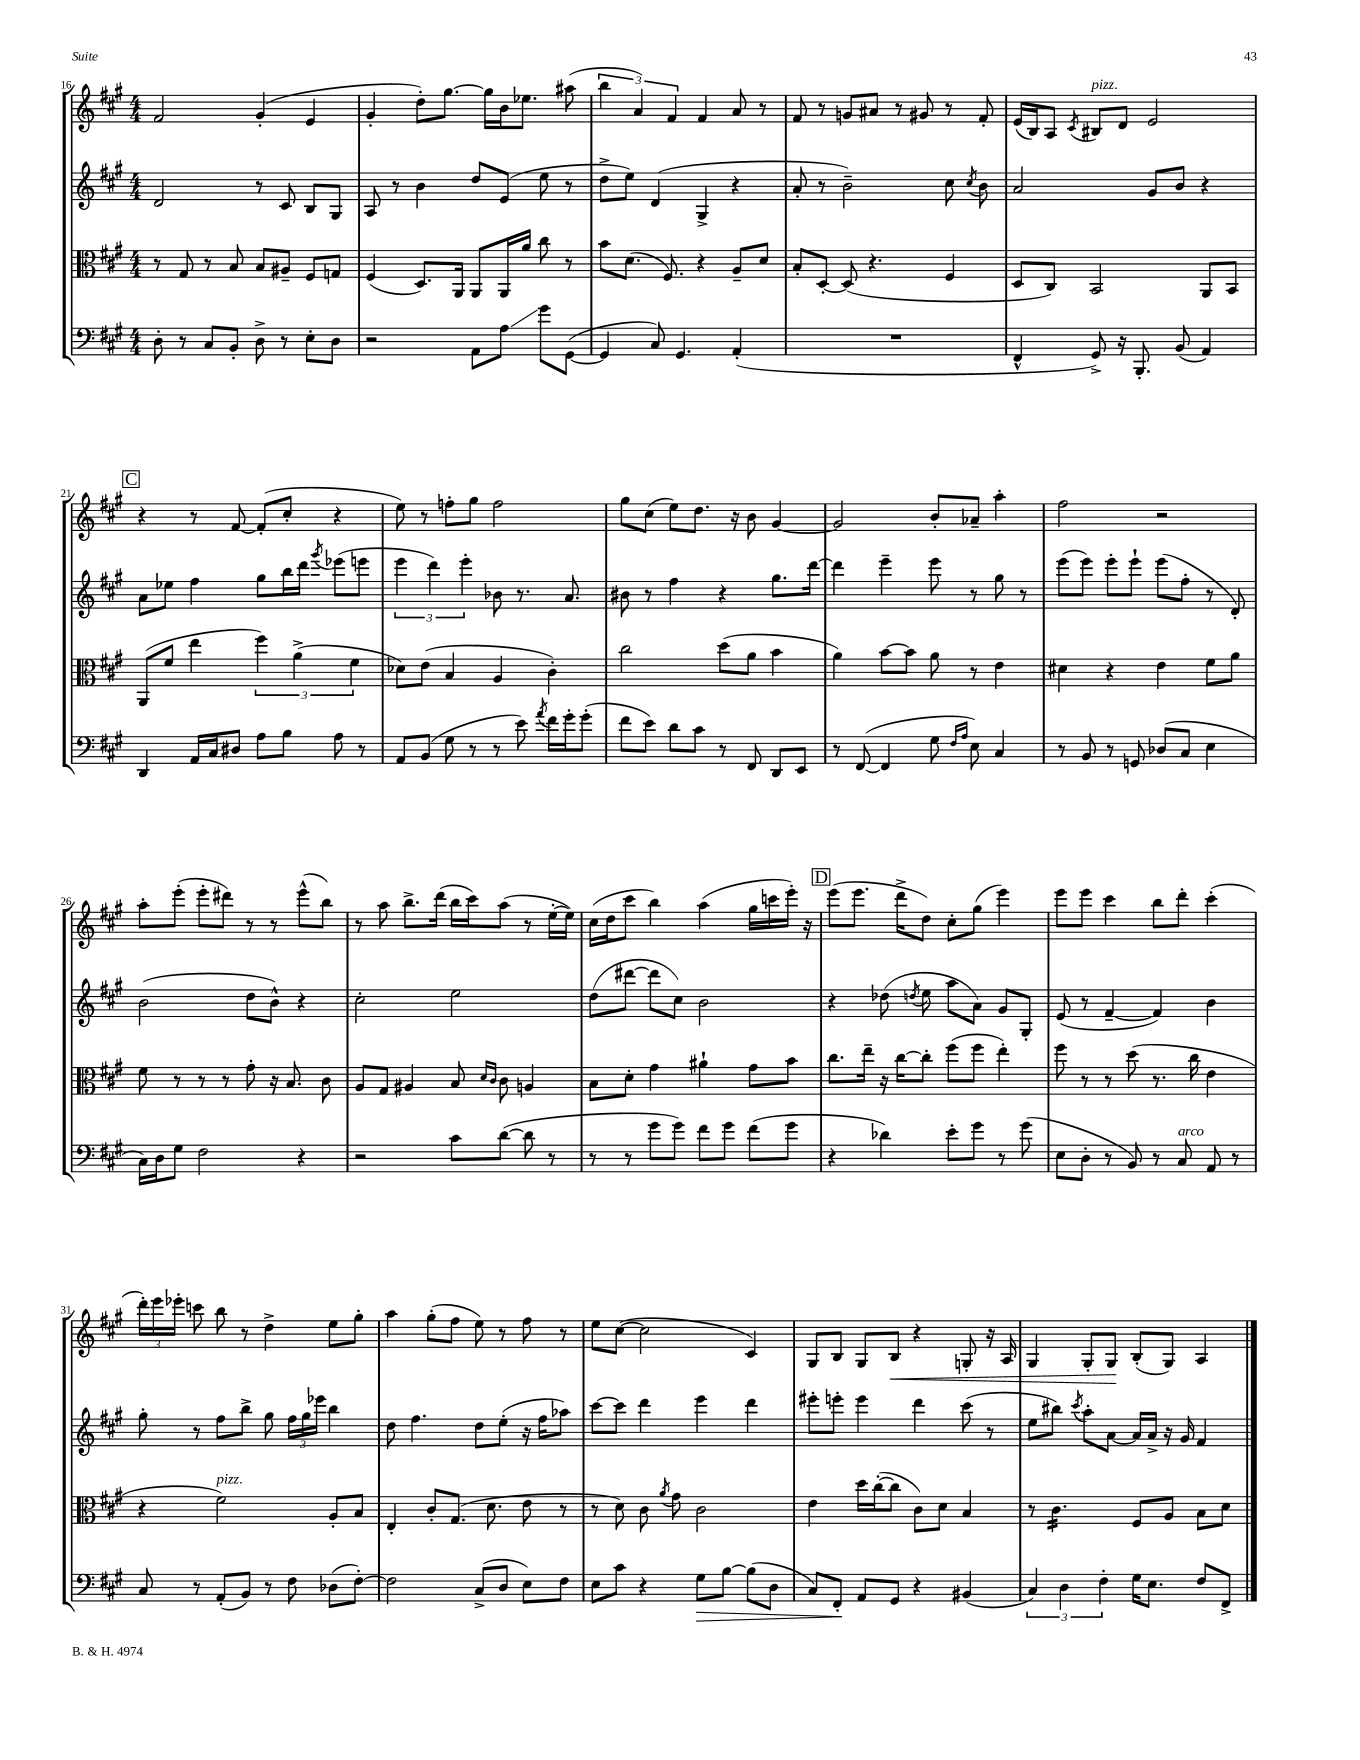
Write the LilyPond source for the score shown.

<<
\new StaffGroup <<
\new Staff = "s0" {
    \clef treble \key a \major \numericTimeSignature \time 4/4
    \autoBeamOff fis'2 gis'4-.( e'4 |
    gis'4-. d''8[-.) gis''8.]~ gis''16[ b'16 ees''8.] ais''8( |
    \tuplet 3/2 { b''4 a'4) fis'4 } fis'4 a'8 r8 |
    fis'8 r8 g'8[ ais'8] r8 gis'8 r8 fis'8-. |
    e'16[( b16) a8] \acciaccatura { cis'8 } bis8[^\markup { \italic "pizz." } d'8] e'2 |
    \mark \markup { \box "C" } r4 r8 fis'8~ fis'8[-.( cis''8]-. r4 |
    e''8) r8 f''8[-. gis''8] f''2 |
    gis''8[ cis''8]( e''8[) d''8.] r16 b'8 gis'4~ |
    gis'2 b'8[-. aes'8]-- a''4-. |
    fis''2 r2 |
    a''8[-. e'''8]-.( e'''8[-. dis'''8]) r8 r8 e'''8[-^( b''8]) |
    r8 a''8 b''8.[-> d'''16]( b''16[ cis'''16) a''8]( r8 e''16[~-. e''16]) |
    cis''16[( d''16 cis'''8] b''4) a''4( gis''16[ c'''16 e'''16]-.) r16 |
    \mark \markup { \box "D" } e'''8[( e'''8.] d'''16[-> d''8]) cis''8[-. gis''8]( e'''4) |
    e'''8[ e'''8] cis'''4 b''8[ d'''8]-. cis'''4-.( |
    \tuplet 3/2 { d'''16[-.) e'''16 ees'''16]-. } c'''8 b''8 r8 d''4-> e''8[ gis''8]-. |
    a''4 gis''8[-.( fis''8] e''8) r8 fis''8 r8 |
    e''8[ cis''8]~( cis''2 cis'4) |
    gis8[ b8] gis8[ b8]\< r4 g8-. r16 a16 |
    gis4 gis8[-. gis8]\! b8[-.( gis8]) a4 \bar "|." |
}
\new Staff = "s1" {
    \clef treble \key a \major \numericTimeSignature \time 4/4
    \autoBeamOff d'2 r8 cis'8 b8[ gis8] |
    a8 r8 b'4 d''8[ e'8]( e''8 r8 |
    d''8[-> e''8]) d'4( gis4-> r4 |
    a'8-. r8 b'2--) cis''8 \acciaccatura { cis''8 } b'8 |
    a'2 gis'8[ b'8] r4 |
    \mark \markup { \box "C" } a'8[ ees''8] fis''4 gis''8[ b''16 d'''16] \acciaccatura { gis'''8 } ees'''8[( e'''8] |
    \tuplet 3/2 { e'''4 d'''4) e'''4-. } bes'8 r8. a'8. |
    bis'8 r8 fis''4 r4 gis''8.[ d'''16]~ |
    d'''4 e'''4-- e'''8 r8 gis''8 r8 |
    e'''8[( e'''8]) e'''8[-. e'''8]-! e'''8[( fis''8]-. r8 d'8-.) |
    b'2( d''8[ b'8]-^) r4 |
    cis''2-. e''2 |
    d''8[( dis'''8]~ dis'''8[ cis''8]) b'2 |
    \mark \markup { \box "D" } r4 des''8( \acciaccatura { d''8 } e''8 a''8[ a'8]) gis'8[ gis8]-. |
    e'8( r8 fis'4~-- fis'4) b'4 |
    gis''8-. r8 fis''8[ b''8]-> gis''8 \tuplet 3/2 { fis''16[ gis''16 ees'''16] } b''4 |
    d''8 fis''4. d''8[ e''8]-.( r16 fis''16[ aes''8]) |
    cis'''8[~ cis'''8] d'''4 e'''4 d'''4 |
    eis'''8[-. e'''8]-. e'''4 d'''4 cis'''8( r8 |
    e''8[ bis''8]) \acciaccatura { cis'''8 } a''8[-. a'8]~ a'16[ a'16]-> r16 gis'16 fis'4 \bar "|." |
}
\new Staff = "s2" {
    \clef alto \key a \major \numericTimeSignature \time 4/4
    \autoBeamOff r8 gis8 r8 b8 b8[ ais8]-- fis8[ g8] |
    fis4( d8.[) a,16] a,8[ a,16 a'16] cis''8 r8 |
    b'8[ d'8.]( fis8.) r4 a8[-- d'8] |
    b8[-. d8]~-. d8( r4. fis4 |
    d8[ cis8]) b,2 a,8[ b,8] |
    \mark \markup { \box "C" } a,8[( fis'8] e''4 \tuplet 3/2 { fis''4) a'4->( fis'4 } |
    des'8[) e'8]( b4 a4 cis'4-.) |
    cis''2 d''8[( a'8] b'4 |
    a'4) b'8[~ b'8] a'8 r8 e'4 |
    dis'4 r4 e'4 fis'8[ a'8] |
    fis'8 r8 r8 r8 gis'8-. r16 b8. cis'8 |
    a8[ gis8] ais4 b8 \grace { d'16[ cis'16] } cis'8 a4 |
    b8[ d'8]-. gis'4 ais'4-! gis'8[ b'8] |
    \mark \markup { \box "D" } cis''8.[ e''16]-- r16 cis''16[~ cis''8]-. fis''8[( fis''8] e''4-.) |
    fis''8 r8 r8 d''8( r8. cis''16 e'4 |
    r4 fis'2^\markup { \italic "pizz." }) a8[-. b8] |
    e4-. cis'8[-. gis8.]( d'8. e'8 r8 |
    r8 d'8) cis'8 \acciaccatura { a'8 } gis'8 cis'2 |
    e'4 d''16[ cis''16~-.( cis''8] cis'8[) d'8] b4 |
    r8 cis'4.:16 fis8[ a8] b8[ d'8] \bar "|." |
}
\new Staff = "s3" {
    \clef bass \key a \major \numericTimeSignature \time 4/4
    \autoBeamOff d8-. r8 cis8[ b,8]-. d8-> r8 e8[-. d8] |
    r2 a,8[ a8]\glissando gis'8[ gis,8]~( |
    gis,4 cis8) gis,4. a,4-.( |
    R1 |
    fis,4-^ gis,8->) r16 b,,8.-. b,8( a,4) |
    \mark \markup { \box "C" } d,4 a,16[ cis16 dis8] a8[ b8] a8 r8 |
    a,8[ b,8]( gis8 r8 r8 e'8) \acciaccatura { a'8 } fis'16[ gis'16-. gis'8]-.( |
    fis'8[ e'8]) d'8[ cis'8] r8 fis,8 d,8[ e,8] |
    r8 fis,8~( fis,4 gis8 \grace { fis16[ a16] } e8) cis4 |
    r8 b,8 r8 g,8 des8[( cis8] e4 |
    cis16[) d16 gis8] fis2 r4 |
    r2 cis'8[ d'8]~( d'8 r8 |
    r8 r8 gis'8[ gis'8]) fis'8[ gis'8] fis'8[( gis'8] |
    \mark \markup { \box "D" } r4 des'4) e'8[-. gis'8] r8 gis'8( |
    e8[ d8]-. r8 b,8) r8 cis8^\markup { \italic "arco" } a,8 r8 |
    cis8 r8 a,8[-.( b,8]) r8 fis8 des8[( fis8]~-.) |
    fis2 cis8[->( d8] e8[) fis8] |
    e8[ cis'8] r4 gis8[\> b8]~ b8[( d8] |
    cis8[) fis,8]-.\! a,8[ gis,8] r4 bis,4( |
    \tuplet 3/2 { cis4) d4 fis4-. } gis16[ e8.] fis8[ fis,8]-> \bar "|." |
}
>>
>>
\layout { \context { \Score currentBarNumber = #16 } }
